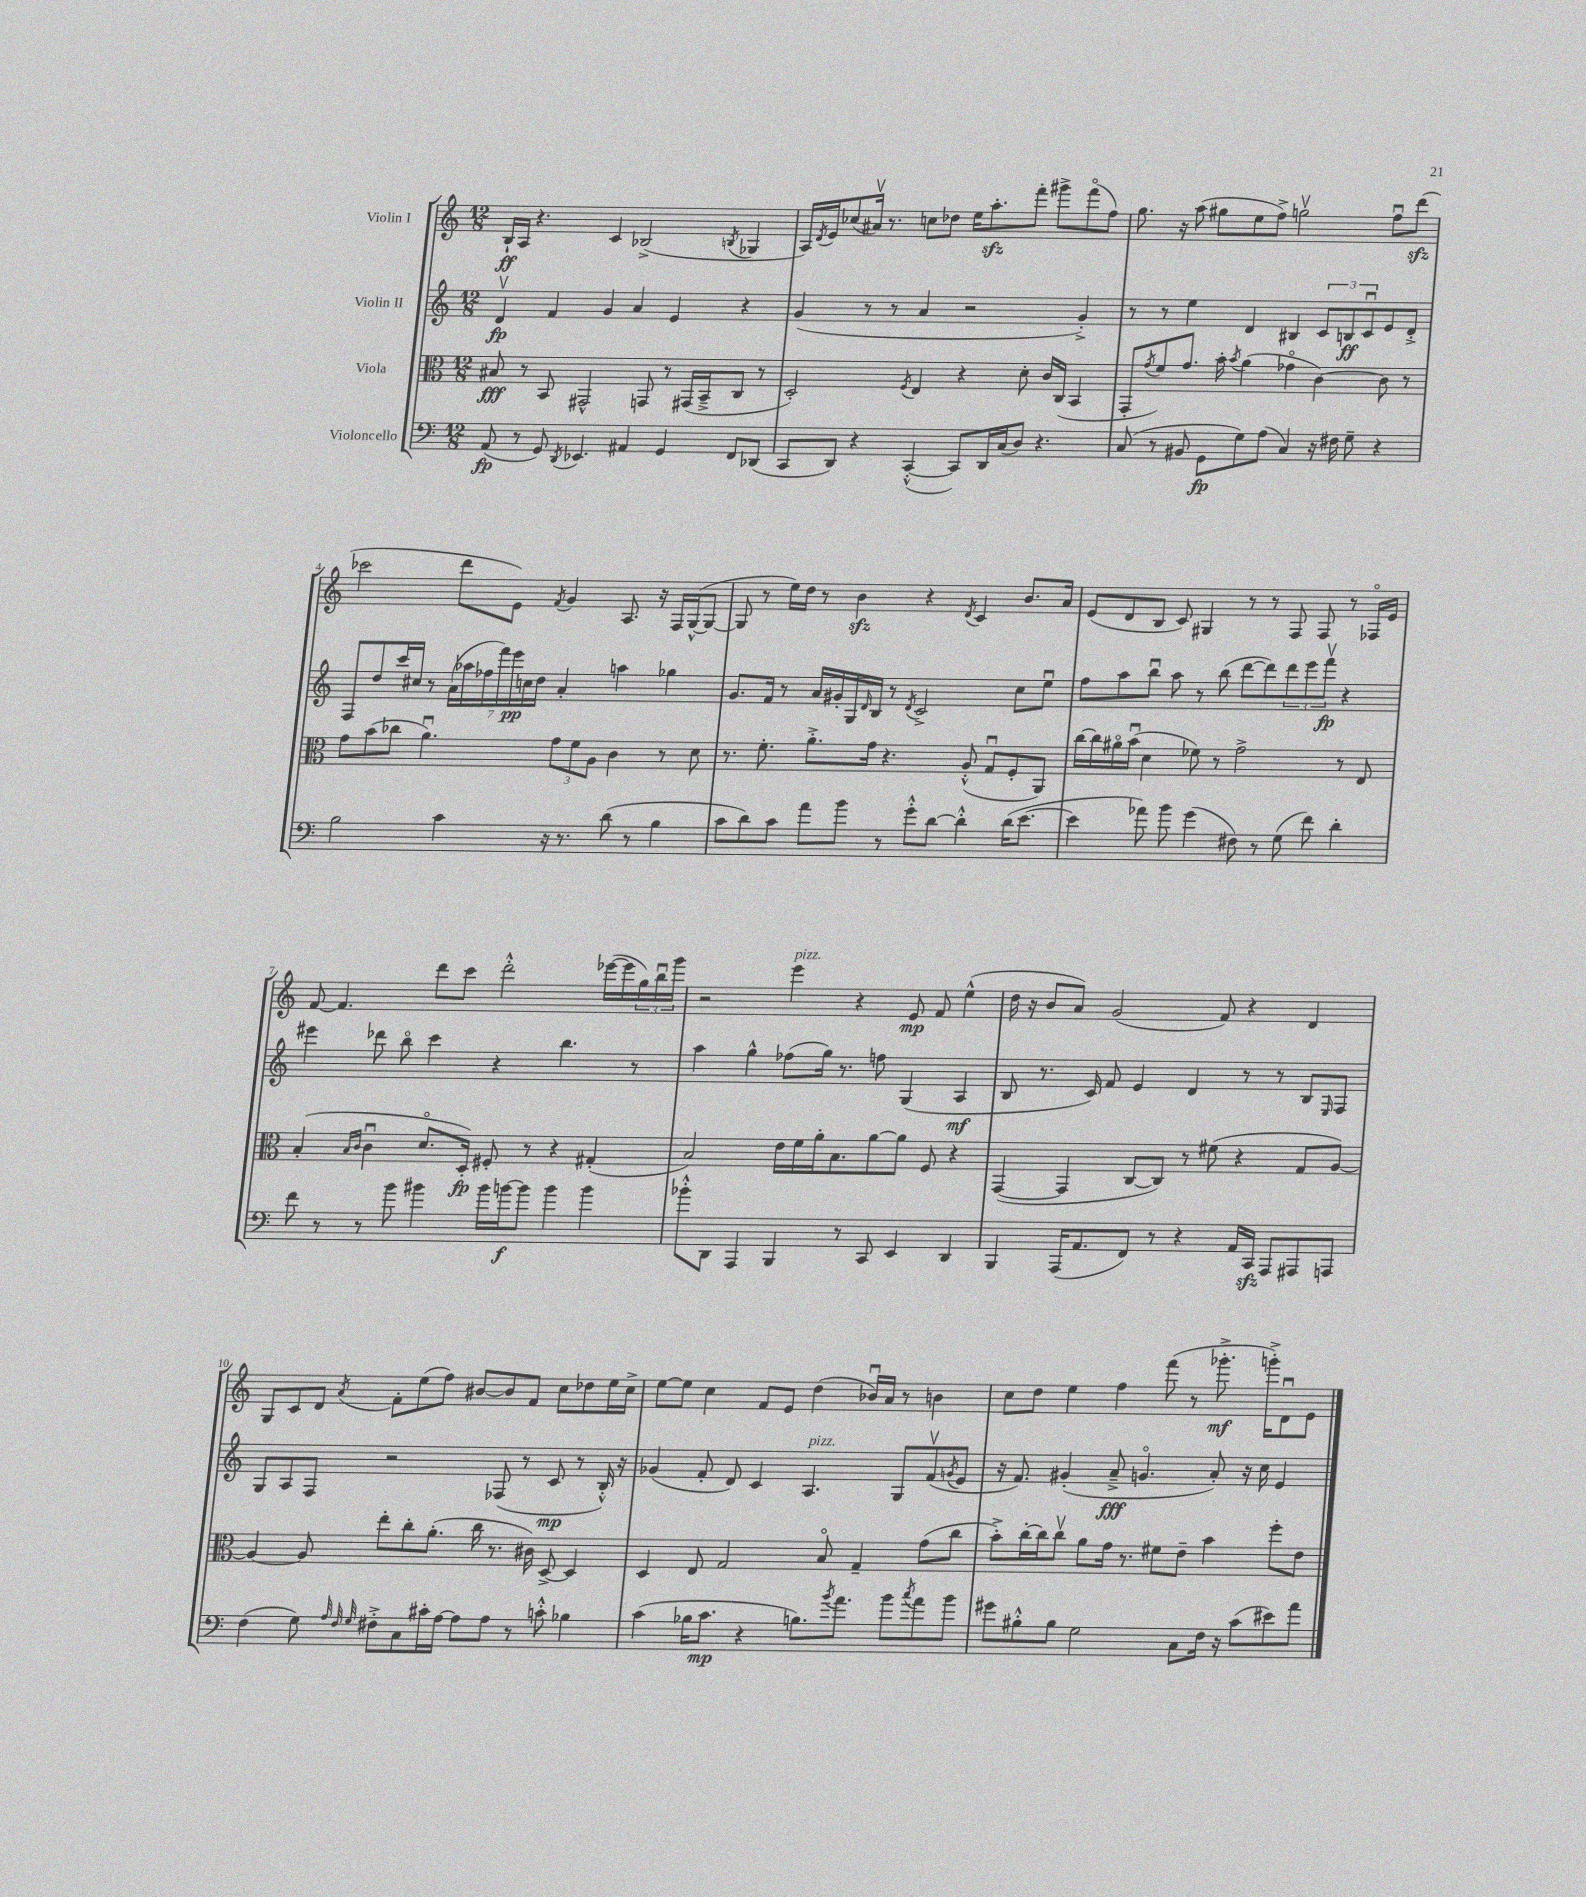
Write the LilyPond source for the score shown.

<<
\new StaffGroup <<
\new Staff = "s0" \with { instrumentName = "Violin I" } {
    \clef treble \key c \major \numericTimeSignature \time 12/8
    b16-!\ff a16 r4. c'4 bes2->( \acciaccatura { b8 } ges4 |
    a16) \acciaccatura { d'8 } e'16 ces''8( ais'16\upbow) r8. c''8 des''8 e''16 a''8.-.\sfz f'''8-. gis'''8-> f'''8\flageolet( f''8) |
    g''8. r16 a''8( gis''8 e''8 f''8->) g''2\upbow f''8\downbow d'''8\sfz( |
    ces'''2 d'''8 e'8) \acciaccatura { f'8 } g'4 a8. r16 f16 g16~-^( g8~ |
    g8 r8 e''16) d''16 r8 b'4\sfz r4 \acciaccatura { d'8 } c'4 b'8. a'16 |
    e'8( d'8 b8 c'8) gis4 r8 r8 f8 f8 r8 fes16\flageolet e'16 |
    f'8~ f'4. d'''8 c'''8 d'''2-.-^ ees'''16~( ees'''16 \tuplet 3/2 { g''16) b''16\downbow g'''16 } |
    r2 e'''4^\markup { \italic "pizz." } r4 e'8\mp f'8 e''4-^( |
    d''16 r16 b'8 a'8) g'2( f'8) r4 d'4 |
    g8 c'8 d'8 \acciaccatura { a'8 } f'8-. e''8( f''8) bis'8~ bis'8 f'8 c''8 des''8 e''16 c''16-> |
    e''8~ e''8 c''4 f'8 e'8 d''4( bes'16\downbow) a'16 r8 b'4 |
    c''8 d''8 e''4 f''4 f'''8( r8 ges'''8.-.->\mf g'''16-.->) d'8\downbow e'8 \bar "|." |
}
\new Staff = "s1" \with { instrumentName = "Violin II" } {
    \clef treble \key c \major \numericTimeSignature \time 12/8
    d'4\upbow\fp f'4 g'4 a'4 e'4 r4 |
    g'4( r8 r8 a'4 r2 g'4-.->) |
    r8 r8 e''4 d'4 bis4 \tuplet 3/2 { c'8 b8\ff c'8\downbow } e'8 d'8-.-> |
    f8 d''8 c'''16 cis''16 r8 \tuplet 7/4 { a'16( aes''16 fes''16 f'''16) e'''16\pp c''16 d''16 } a'4-. a''4 ges''4 |
    g'8. f'16 r8 a'16 gis'16-. g16 \grace { d'16 } b16 r8 \acciaccatura { d'8 } c'2-> c''8 e''8\downbow |
    f''8 a''8 b''8\downbow a''8 r8 b''8( d'''8~ d'''8) \tuplet 3/2 { d'''8 e'''8 f'''8\upbow\fp } r4 |
    eis'''4 des'''8 b''8\flageolet c'''4 r4 b''4. r8 |
    a''4 g''4-^ fes''8( g''16) r8. f''8 g4( a4\mf |
    b8 r8. c'16) f'8 e'4 d'4 r8 r8 b8 \grace { e16 } f8 |
    g8 a8 f8 r2 fes8( r8 c'8\mp r8 b16-.-^) r16 |
    ges'4( f'8-. d'8) c'4 a4.^\markup { \italic "pizz." } g8 f'8\upbow( \acciaccatura { g'8 } e'8 |
    r16 f'8.) gis'4-.( a'8--->\fff g'4.\flageolet a'8-.) r16 c''16 e'4 \bar "|." |
}
\new Staff = "s2" \with { instrumentName = "Viola" } {
    \clef alto \key c \major \numericTimeSignature \time 12/8
    bis8\fff r8 b,8 gis,2-^ g,8 r8 gis,16( b,16---> c8 r8 |
    d2-.) \acciaccatura { f8 } e4 r4 d'8-. c'16 c16( b,4 |
    g,8-. \acciaccatura { g'8 } f'8) g'8. b'16-. \acciaccatura { b'8 } a'4( ges'4\flageolet c'4~) c'8 r8 |
    g'8 b'8( ces''8 a'4.\downbow) \tuplet 3/2 { g'8 f'8 a8 } c'4 r8 d'8 |
    r8. f'8.-. a'8.-.-> g'16 r4. a8-.-^( g8\downbow f8-. a,8) |
    c''16~ c''16 ais'16\flageolet b'16\downbow( d'4 fes'8) r8 g'2-> r8 e8 |
    b4-.( \grace { b16 c'16 } c'4\downbow d'8.\flageolet d16-.\fp) fis8-. r8 r4 gis4-.( |
    b2) e'16 f'16 a'16-. b8. a'8~ a'8 f8 r4 |
    g,4~( g,4 c8~ c8) r8 fis'8( r4 g8 a8~) |
    a4~ a8 e''8-. c''8-. a'8.-.( c''16 r8. cis'16) d8~-> d4 |
    d4 e8 g2 b8\flageolet g4-- g'8( c''8 |
    b'8-.->) c''16~-. c''16 c''8\upbow a'8 g'16 r8. fis'8 e'8-- b'4 f''8-. e'8 \bar "|." |
}
\new Staff = "s3" \with { instrumentName = "Violoncello" } {
    \clef bass \key c \major \numericTimeSignature \time 12/8
    a,8\fp( r8 g,8) \acciaccatura { d,8 } ees,4. ais,4 g,4 f,8 des,8( |
    c,8 d,8) r4 c,4~-.-^( c,8) d,16 c16( d8) r4. |
    c8( r8 bis,8 g,8\fp g8) a8( c4) r16 fis16 g8-- r4 |
    b2 c'4 r16 r8. d'8( r8 b4 |
    c'8 d'8) c'8 a'8 b'8 r8 g'8-.-^ d'8~ d'4-.-^ d'16( e'8.~ |
    e'4 aes'8) b'8 g'4( fis8) r8 g8( f'8) d'4-. |
    f'8 r8 r8 b'8 bis'4 bis'16 b'16~\f b'8 b'4 b'4 |
    bes'8-.-^ d,8 a,,4 b,,4 r8 c,8 e,4 d,4 |
    b,,4 a,,16( a,8. f,8) r8 r4 a,16 c,16\sfz a,,8 ais,,8 a,,8 |
    f4( g8) \grace { a32 f32 g32 } fis8-.-> c8 cis'16-. a16~ a8 a8 r8 c'8-.-^ bes4 |
    c'4( bes16 c'8.\mp r4 b8.) \acciaccatura { b'8 } a'8. b'8 \acciaccatura { c''8 } a'8 b'8 |
    gis'8 bis8-.-^ bis8 g2 c8 f16 r16 c'8( eis'8) a'8 \bar "|." |
}
>>
>>
